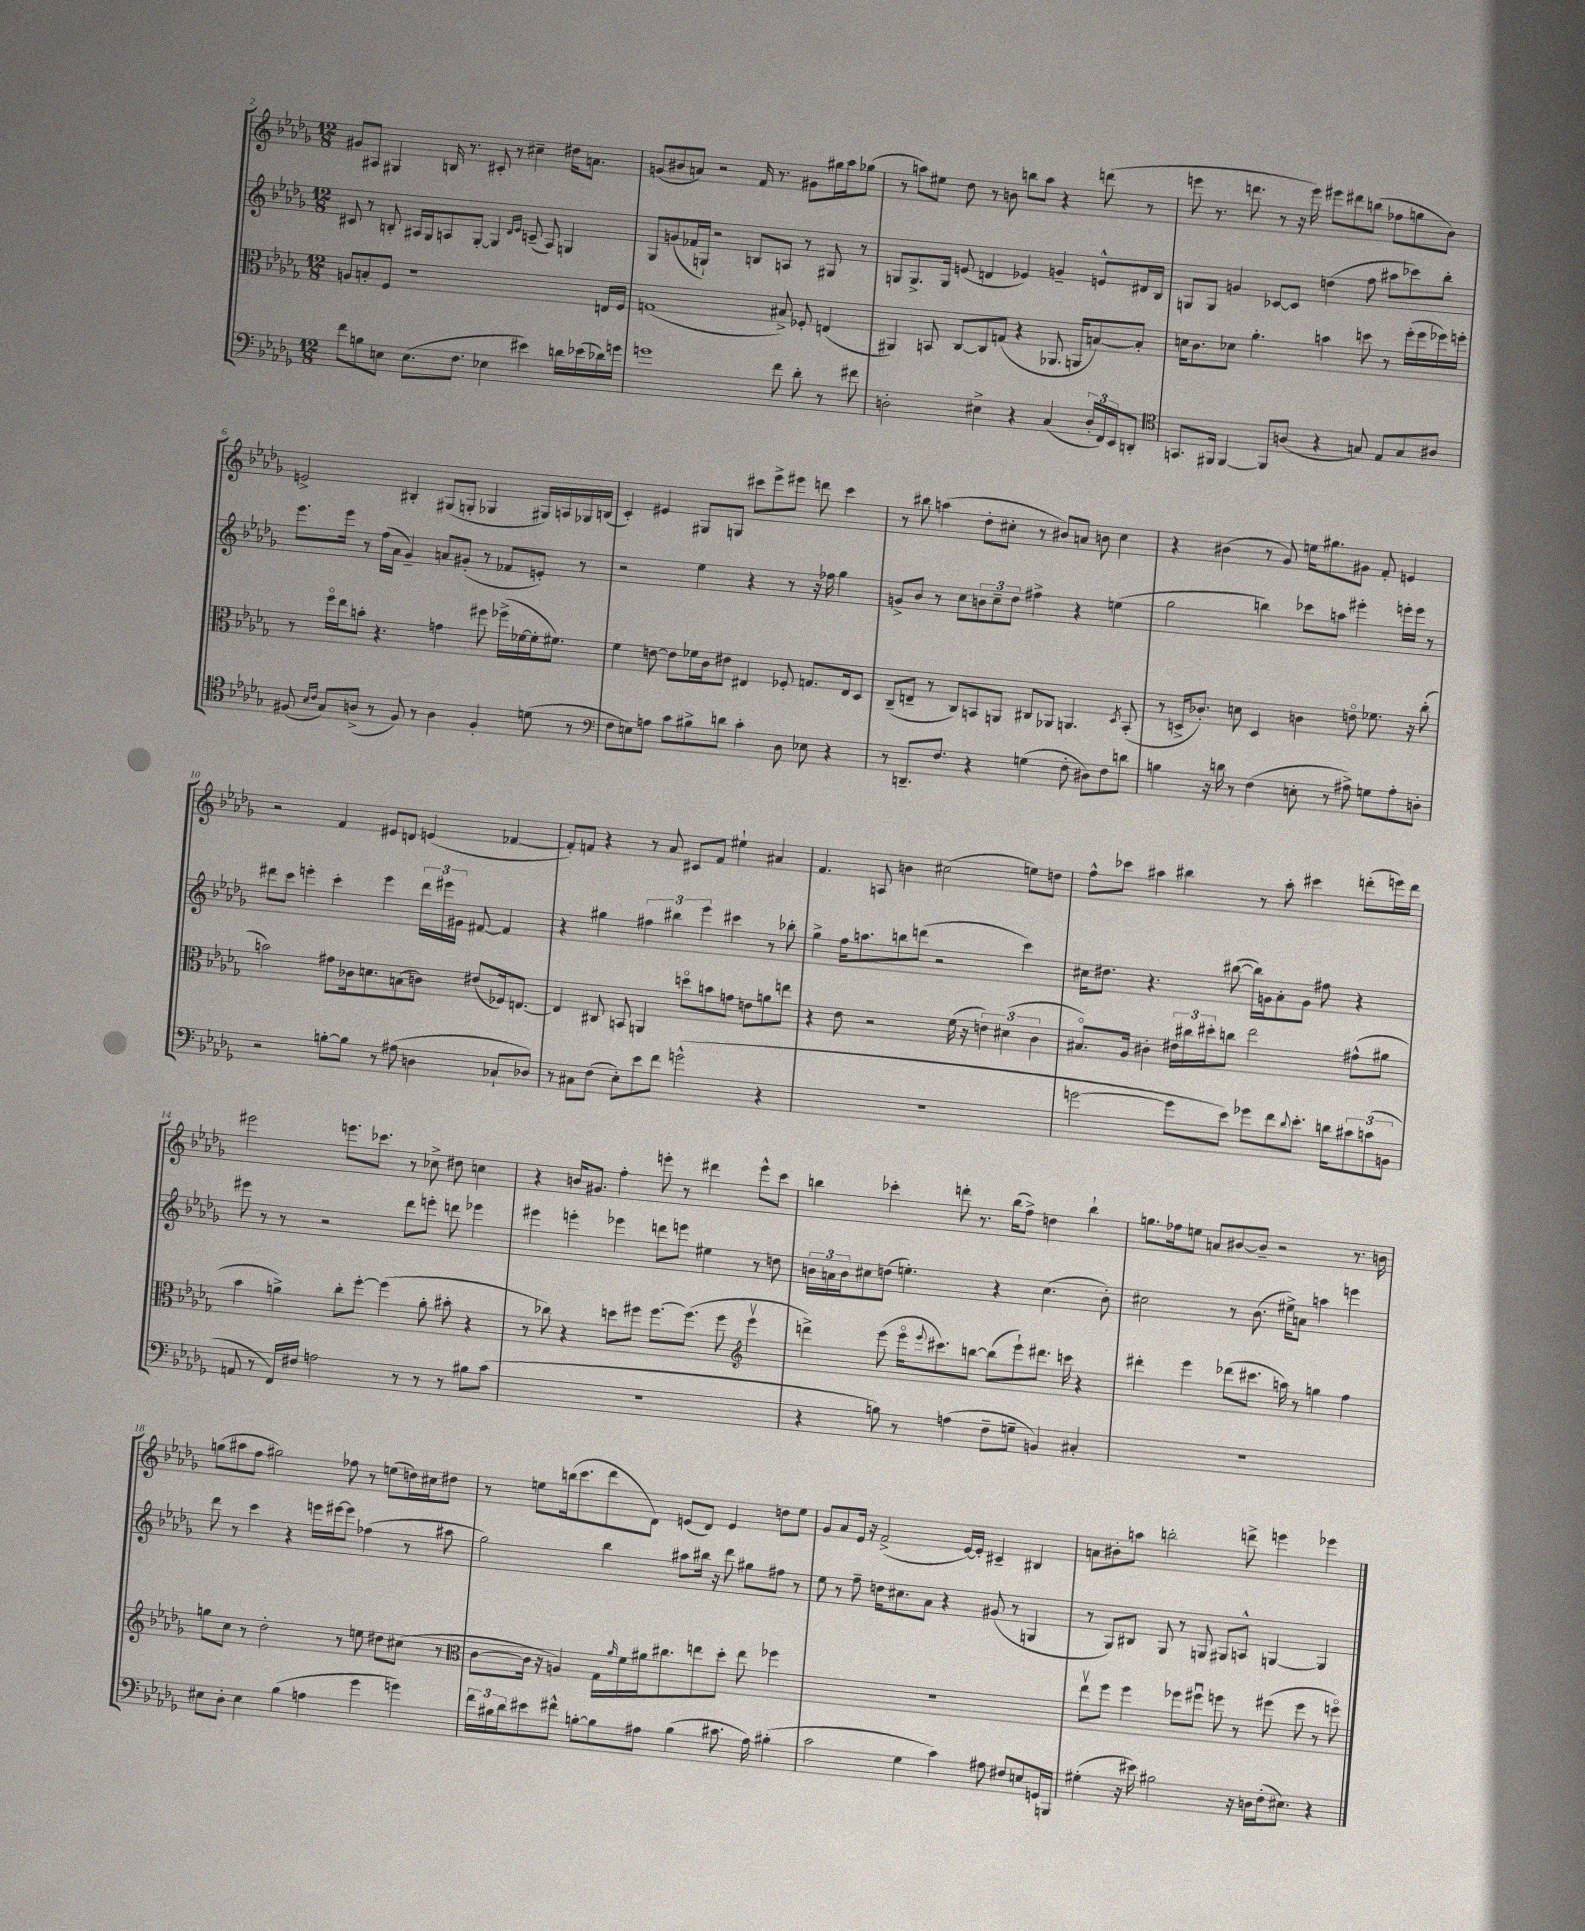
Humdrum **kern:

**kern	**kern	**kern	**kern
*part4	*part3	*part2	*part1
*staff4	*staff3	*staff2	*staff1
*clefF4	*clefC3	*clefG2	*clefG2
*k[b-e-a-d-g-]	*k[b-e-a-d-g-]	*k[b-e-a-d-g-]	*k[b-e-a-d-g-]
*M12/8	*M12/8	*M12/8	*M12/8
=2	=2	=2	=2
8f\L	8An/L	8c#X/	8g#X/L
8Bn\	8Bn'/	8r	8A#X/J
8En\J	8F/J	8Bn'/	4G#X/
(8.E\L	1r	16A#X/LL	.
.	.	16G-/J	.
.	.	8An/	16Bn/
8.F\J	.	.	8.r
.	.	[8G-'/J	.
4E-X\	.	4G-/]	8c#X'/
.	.	.	8r
.	.	16qqd-/LL	.
.	.	16qqe-/JJ	.
4e#X\)	.	(8cn~/	4cc#X~\
.	.	8A/)	.
16dn\LL	.	4Gn/	16dd#X\KL
(16e-X\	.	.	8.an\J
16d-X\)	16En/LL	.	.
16gn\JJ	16F/JJ	.	.
=3	=3	=3	=3
1gn	(1Gn	8G-/L	(8gn/L
.	.	(8gn/	8b#X/
.	.	16f-X/L	8an/J)
.	.	16Gn`/JJ)	.
.	.	2r	2r
.	.	8Bn/L	16f/
.	.	.	8.r
8f\	8B#X^/)	8An/J	.
8d-'\	8F-X'/	8r	8g#X\L
8r	(4En/	8G#X/	16gg#X\L
.	.	.	16aa-\J
8f#X\	.	8r	(8gg-X\J
=4	=4	=4	=4
2Dn'\	4AA#X/)	8Gn/L	8r
.	.	8.G^/	8aan\L)
.	8BBn/	.	8ee#X\J
.	.	16G/Jk	.
.	[8C/L	(8en/	8dd-\
4E#X^\	8C/]	4dn/	8r
.	(8Gn/J	.	8bn\
4r	4r	4e-X/)	8bbn\L
.	.	.	8aa\J
(4C/	8.AA-X/	4gn~/	4r
.	16AAn/KL	.	.
24D'/LL	[8Bn/)	8en^^/L	(8dddn\
24FF/)	.	.	.
24EE-/J	.	.	.
8DDn'/J	8B'/J]	16d#X/L	8r
.	.	16B-/JJ	.
=5	=5	=5	=5
*clefC4	*	*	*
8.GGn/L	16dn\KL	8Gn/L	8eeen\
.	8.c\	.	.
.	.	8G/J	8.r
16FF#X/Jk	.	.	.
[4FF#/	8d-X\J	4gn/	.
.	.	.	8.dddn\
.	4.a-'\	.	.
8FF#/L]	.	[8c-X/L	8r
(8An/J	.	8c-/J]	16r
.	.	.	16eee\)
4r	4bn\	(4ddn\	8eee#X\L
.	.	.	8ddd#X\
8Gn/)	8ddn\	8ff\	(8bbn\J
8E-/L	8r	8aa#X\L	8ff-X\L
8G/	(16ff'\LL	8ccc-X\)	8ggn\
.	16ff\	.	.
8A#X/J	16ff-X\)	8bb-'\J	8b-\J)
.	16ffn'\JJ	.	.
!!LO:LB:g=z
=6	=6	=6	=6
(8F#X/	8r	8.eee-\L	2en^/
16qqB-/LL	.	.	.
16qqc/JJ	.	.	.
8G-/L)	16ff\LL	.	.
.	16ee-\J	16eee-\Jk	.
(8An^/J	8bn'\J	8r	.
8r	4.r	(16ff\LL	.
.	.	16a-\JJ	.
8F#/)	.	4g-~/)	4B#X'/
8r	.	.	.
4A\	4gn\	8an/L	(8G#X/L
.	.	(8g#X'/J	8Gn'/J
4F#'/	8ff#X\	8r	4G-X/
.	(16ff-X^\LL	8f-X/L	.
.	[16f-X\	.	.
(8dn\	16f-'\J]	8en'/J)	16G#X/LL)
.	8.f#X\J)	.	16An/
8r	.	8r	16G-X/
.	.	.	(16Bn/JJ
=7	=7	=7	=7
*clefF4	*	*	*
8F\L	4f\	2r	4c'/)
8En\)	.	.	.
8An\J	[8en\	.	4e#X/
8c\L	8e\L]	.	.
8B#X^\	16f-X\L	4ee-\	8G#X/L
.	16c\J	.	.
8dn\J	8e#X\J	.	8Gn/J
4c'\	4E#X/	4r	8ccc#X\L
.	.	.	8eee-^\
8D-\	8F-X'/	8r	8eee#X\J
8E-X\	8.Gn/L	16r	8dddn\
.	.	16ff-X\	.
4r	.	4gg-\	4ccc#\
.	16E#/k	.	.
.	8D-/J	.	.
=8	=8	=8	=8
8r	(8C~/L	8gn^/L	8r
8.DDn~/L	8En~/J	8b-/J	8bb#X\
.	8r	8r	(4aan\
8.F/J	.	.	.
.	8C/L)	8cc\L	.
4r	8BBn/	12bn\	8dd-'\L
.	.	12cc~\	.
.	8AAn/J	.	8cc#X'\J
.	.	12dd-\J	.
(4Gn\	8C#X/L	4ff#X^\	8r
.	8AA-X/J	.	8b#X/L)
8F'\	4.AAn/	4r	8an/J
8D#X\L)	.	.	8bn\
8F\	.	(4een\	4cc#\
.	8qD-/	.	.
8dn\J	(8BB'/	.	.
=9	=9	=9	=9
4Bn\	8r	2gg-\	4r
.	16Dn^/KL	.	.
.	8.c-X'/J)	.	.
16r	.	.	(4b#X\
16dn\	.	.	.
8r	8dn\	.	.
(4F\	4D/	4bbn\)	8r
.	.	.	8g-/)
8En'\	4cn\	8ccc-X\L	16een\KL
.	.	.	8.gg#X\
8r	.	8aan\J	.
8A#X^\)	8en\	4eee#X'\	8g#X\J
8Gn\L	8.f-X\	.	8f'/
8A#'\	.	16eeen'\LL	4en/
.	16r	16eee\JJ	.
8Dn'\J	(8cc'\	8r	.
!!LO:LB:g=z
=10	=10	=10	=10
2r	2bn\)	8ddd#X\L	2r
.	.	8ccc\J	.
.	.	4eeen'\	.
[8Bn'\L	8g#X\L	4ccc'\	4f/
8B\J]	16c-X\k	.	.
.	8.dn\	.	.
8r	.	4eee\	8e#X/L
(8A#X\	(8Bn\	.	8dn/J
4Dn\	8cn\J)	24ddd#\LL	(4en/
.	.	24eee#X\	.
.	.	24g#X\JJ	.
.	(8e#X/L	[8f#X/	.
8C-X`/L	16F-X/k)	4f#/]	[4f-X/
.	[8.En/J	.	.
8D-X/J)	.	.	.
=11	=11	=11	=11
8r	4E/]	4r	8f-'/L])
8C#X\L	.	.	8fn/J
(8F\J	8C#X/	4gg#X\	4r
8E-'\L)	8BBn/	.	.
8e-\	4AAn/	6ff#X\	8r
8f\J	.	.	8a-/
.	.	6bb#X\	.
(2gn^^\	8ddn\L	.	8c#X/L
.	.	6eee-\	.
.	8bn\	.	8f/J
.	8gn\J	4ccc#X\	4ee#X`\
.	8en\L	.	.
4r	8an\	8r	4a#X/
.	8een\J	8bb-X'\	.
=12	=12	=12	=12
1.r	4r	4gg-^\	4.f/
.	8e-\	16ff\KL	.
.	.	8.aan\	.
.	2r	.	8An/
.	.	8bbn\	4bn\
.	.	(8dddn\J	.
.	.	2r	(2cc#X\
.	(16f\	.	.
.	16r	.	.
.	6en\)	.	.
.	(6d#X\	.	.
.	.	4ccc\)	8een\L)
.	6c\	.	.
.	.	.	8ddn\J
=13	=13	=13	=13
[2gn\	8.B#X/L)	16cc#X\KL	8ff^^\L
.	.	8.dd#X\J	.
.	.	.	8ccc-X\J
.	16A-/Jk	.	.
.	4c#X'\	4.r	4aa#X\
8g\L]	24e#X\LL	.	4bb#X\
.	24cc#X\	.	.
.	24dd#X'\J	.	.
8e-\J)	8ccn\J	([8bb#X\	.
8g-X\L	2ee-\	16bb#\LL])	8r
.	.	16gn\J	.
8f\	.	8a-'\	8aa#'\
8qqd-/	.	.	.
8.e-'\J	.	8g\J	4ccc#X\
.	.	8ff#X\	.
16dn\KL	.	.	.
12c#X\	(8g#X^^\L	4r	(8dddn'\L
(12cn\	.	.	.
.	8a#X\J	.	16eeen\L)
12BBn\J	.	.	.
.	.	.	16ddd\JJ
!!LO:LB:g=z
=14	=14	=14	=14
8AAn/	4b-\	8eee#X\	2eee#X\
8r	.	8r	.
16FF/LL)	4an^\)	8r	.
16F#X/JJ	.	.	.
2An\	.	2r	.
.	8cc'\L	.	8.eeen\L
.	[8ff'\J	.	.
.	.	.	8.ccc-X\J
.	(4ff\]	.	.
8r	.	8ddd-\L	8r
8r	8a'\	8eeen'\J	8cc-X^\
8r	8b#X'\	8dddn\	8dd#X\
8B#X\L	4r	4eee-X\	4ccn\
(8c\J	.	.	.
=15	=15	=15	=15
1.r	8r	4eee#X\	4r
.	8cc-X\)	.	.
.	4r	4eeen'\	16bn/KL
.	.	.	8.g#X/J
.	8ddn\L	4eee-X\	4ff'\
.	8ff#X\J	.	.
.	[8.ff#\L	8dddn\L	8eeen'\
.	.	8eeen\J	8r
.	(8.ff#\J]	.	.
.	.	4ee#X\	4ddd#X\
.	8ff#\	.	.
*	*clefG2	*	*
.	4eee-v\	8r	8eee^^\L
.	.	8ddn\	8ccc\J
=16	=16	=16	=16
4r	4dddn^\)	24bn\LL	4bbn\
.	.	24an\	.
.	.	24b\J	.
.	.	8cc#X\	.
8Bn\)	(8eee-\	(8ddn\J	4ccc-X'\
8r	16eee-\KL	4.een'\)	.
.	8qqeee-/	.	.
.	8.ccc#X\)	.	.
(4An\	.	.	8dddn'\
.	[8bbn\J	.	8.r
8F~\L	(8bb\L]	4r	.
.	.	.	(16bb\KL
8Gn~\J	8eee-`\)	.	8ff^\J)
4BBn/)	8.ddd#X\J	(4.cc#\	4ddn\
.	16cccn\	.	.
4C#X'/	4r	.	4bb`\
.	.	8b'\)	.
=17	=17	=17	=17
1.r	4ddd#X'\	2cc#X\	8.ggn\L
.	.	.	16ff-X\k
.	4eee-\	.	8een\J
.	.	.	8an/L
.	(8ddd-X\L	8r	[8b#X/
.	8.ccc#X\J	(8.b-\	8b#~/J]
.	.	.	2r
.	16aan\)	16ee#X^\KL)	.
.	8r	8an\J	.
.	4ggn\	4aan\	.
.	4ff\	4eeen\	8.r
.	.	.	16bn\
!!LO:LB:g=z
=18	=18	=18	=18
8E#X\L	8ggn\L	8ddd-\	(8ggn\L
8D-'\J	8cc\J	8r	8aa#X\
4E#\	8r	4ccc\	8ff\J
.	2dd-'\	.	2gg#X\)
(4B-\	.	4r	.
4An\	.	16eeen\LL	.
.	.	[16eee#X\J	.
.	8r	8eee#\J]	8ff-X\
4g-\	8een\	(4ff-X\	8r
.	8dd#X\L	.	(8een\L
4gn\)	(8cc#X\J	8r	16ddn\L)
.	.	.	16cc#X\J
.	8r	8aa#X\	8dd#X\J
=19	=19	=19	=19
*	*clefC3	*	*
24f\LL	[8c\L	2gg-\)	8r
24B#X\	.	.	.
24d-\J	.	.	.
8e#X\	16c\Jk]	.	8een\L
.	16r	.	.
8f#X^^\J	4An/)	.	(16bbn\k
.	.	.	8.ccc\
[8Bn'\L	.	.	.
8B\]	16G-\LL	4bb-\	8ddd-\
.	16qqa-/	.	.
.	16f\	.	.
8A#X\J	16a#X\J	.	8d-\J)
.	8.cc#X\	.	.
(4B\	.	8aa#X\L	(8en/L
.	8een\	16bb#X\Jk	8d-/J)
.	.	16r	.
8.c#X\	8dd-'\J	8ddd-\	4e/
.	8ee\	8gg#X\L	.
16A#\)	.	.	.
(4B#X'\	4ff-X\	8ff#X\J	8ddn\L
.	.	8r	8ee\J
=20	=20	=20	=20
2c\	1.r	8ee-\	8g-/L
.	.	8r	8a-/
.	.	8ff~\	16e-/Jk
.	.	.	16r
.	.	16ddn\KL	(2f^/
.	.	8.cc#X\	.
4G-\	.	.	.
.	.	8a-\J	.
4c\)	.	4r	.
.	.	.	[16e-/LL)
.	.	.	16e-'/JJ]
8A#X\	.	(8g#X/	4c#X~/
8F#X/L	.	8r	.
8En/	.	4Gn/	4B#X/
16GGn/L	.	.	.
16BBBn/JJ	.	.	.
=21	=21	=21	=21
(4G#X'\	8ee-v\L	8r	8an\L
.	8ff\J	8G-/L)	8b#X'\
16r	4ff\	8B#X/J	8aan\J
16e#X\)	.	.	.
2B#X\	.	8G-/	2bbn'\
.	8ff-X\L	8r	.
.	8ff#Xu\J	8Gn/	.
.	8ffn\	8G#X/L	.
16r	8r	8An^^/J	8dddn^\
16Dn\LL	.	.	.
(16F'\J	(8ff#X\	[4Gn/	4eeen\
8.E#X\J)	.	.	.
.	8ff#\	.	.
4r	8r	4G/]	4eee-X\
.	8ffn\)	.	.
==	==	==	==
*-	*-	*-	*-
